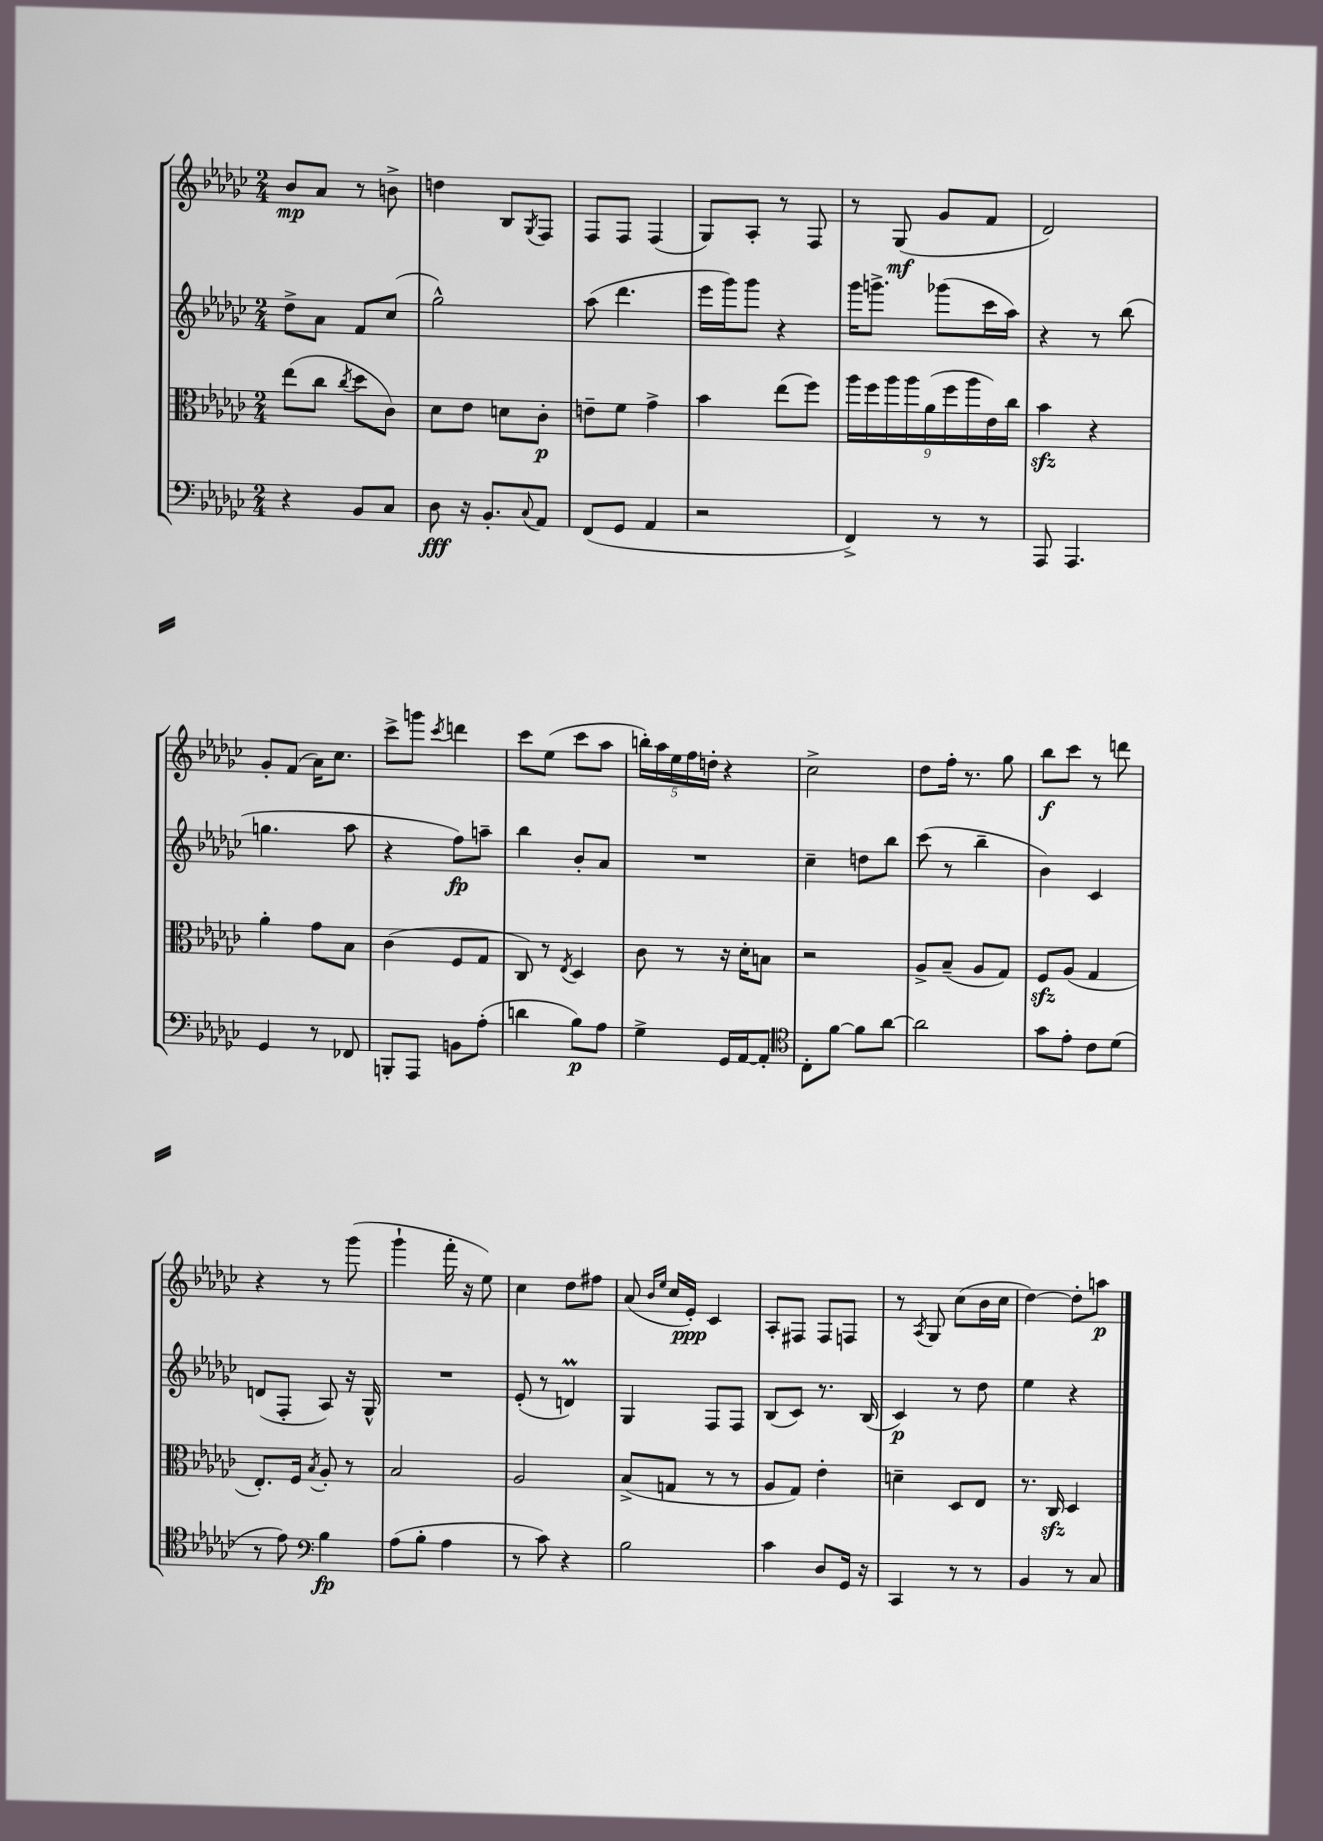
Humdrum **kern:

**kern	**dynam	**kern	**dynam	**kern	**dynam	**kern	**dynam
*part4	*part4	*part3	*part3	*part2	*part2	*part1	*part1
*staff4	*staff4	*staff3	*staff3	*staff2	*staff2	*staff1	*staff1
*clefF4	*	*clefC3	*	*clefG2	*	*clefG2	*
*k[b-e-a-d-g-c-]	*	*k[b-e-a-d-g-c-]	*	*k[b-e-a-d-g-c-]	*	*k[b-e-a-d-g-c-]	*
*M2/4	*	*M2/4	*	*M2/4	*	*M2/4	*
=12	=12	=12	=12	=12	=12	=12	=12
4r	.	(8ee-\L	.	8dd-^\L	.	8b-/L	mp
.	.	8cc-\J	.	8a-\J	.	8a-/J	.
.	.	8qcc-/	.	.	.	.	.
8BB-/L	.	8dd-\L	.	8f/L	.	8r	.
8C-/J	.	8c-\J)	.	(8cc-/J	.	8bn^\	.
=13	=13	=13	=13	=13	=13	=13	=13
8D-\	fff	8d-\L	.	2gg-^^\)	.	4ddn\	.
16r	.	8e-\J	.	.	.	.	.
8.BB-'/L	.	.	.	.	.	.	.
.	.	8dn\L	.	.	.	8B-/L	.
8qqC-/	.	.	.	.	.	8qG-/	.
8AA-/J	.	8c-'\J	p	.	.	8F/J	.
=14	=14	=14	=14	=14	=14	=14	=14
(8FF/L	.	8en~\L	.	(8aa-\	.	8F/L	.
8GG-/J	.	8f\J	.	4.ddd-\	.	8F/J	.
4AA-/	.	4g-^\	.	.	.	(4F/	.
=15	=15	=15	=15	=15	=15	=15	=15
2r	.	4b-\	.	16eee-\LL	.	8G-/L)	.
.	.	.	.	16ggg-\J)	.	.	.
.	.	.	.	8ggg-\J	.	8A-'/J	.
.	.	(8ee-\L	.	4r	.	8r	.
.	.	8ff\J)	.	.	.	8F/	.
=16	=16	=16	=16	=16	=16	=16	=16
4FF^/)	.	18aa-\LL	.	16ggg-\KL	.	8r	.
.	.	18ff\	.	.	.	.	.
.	.	.	.	8.gggn^\J	.	.	.
.	.	18aa-\	.	.	.	.	.
.	.	.	.	.	.	(8G-/	mf
.	.	18aa-\	.	.	.	.	.
.	.	(18a-\	.	.	.	.	.
8r	.	.	.	(8ggg-X\L	.	8g-/L	.
.	.	18ff\	.	.	.	.	.
.	.	18aa-\	.	.	.	.	.
8r	.	.	.	16ccc-\L	.	8f/J	.
.	.	18e-\)	.	.	.	.	.
.	.	.	.	16aa-\JJ)	.	.	.
.	.	18cc-\JJ	.	.	.	.	.
=17	=17	=17	=17	=17	=17	=17	=17
8AAA-/	.	4b-zz\	.	4r	.	2d-/)	.
4.AAA-/	.	.	.	.	.	.	.
.	.	4r	.	8r	.	.	.
.	.	.	.	(8bb-\	.	.	.
!!LO:LB:g=z
=18	=18	=18	=18	=18	=18	=18	=18
4GG-/	.	4a-'\	.	4.ggn\	.	8g-'/L	.
.	.	.	.	.	.	(8f/J	.
8r	.	8g-\L	.	.	.	16a-\KL)	.
.	.	.	.	.	.	8.cc-\J	.
8FF-X/	.	8B-\J	.	8aa-\	.	.	.
=19	=19	=19	=19	=19	=19	=19	=19
8BBBn'/L	.	(4c-\	.	4r	.	8ccc-^\L	.
8AAA-/J	.	.	.	.	.	8gggn\J	.
.	.	.	.	.	.	8qccc-/	.
8BBn\L	.	8F/L	.	8ff\L)	fp	4dddn\	.
(8A-'\J	.	8G-/J	.	8aan~\J	.	.	.
=20	=20	=20	=20	=20	=20	=20	=20
4dn\	.	8C-/)	.	4bb-\	.	8ccc-\L	.
.	.	8r	.	.	.	(8ee-\J	.
.	.	8qE-/	.	.	.	.	.
8B-\L)	p	4D-/	.	8b-'/L	.	8ccc-\L	.
8A-\J	.	.	.	8a-/J	.	8aa-\J	.
=21	=21	=21	=21	=21	=21	=21	=21
4G-^\	.	8c-\	.	2r	.	20bbn'\LL)	.
.	.	.	.	.	.	20aa-\	.
.	.	.	.	.	.	20ee-\	.
.	.	8r	.	.	.	.	.
.	.	.	.	.	.	20ff\	.
.	.	.	.	.	.	20ddn'\JJ	.
16GG-/LL	.	16r	.	.	.	4r	.
[16AA-/J	.	16d-'\KL	.	.	.	.	.
8AA-'/J]	.	8Bn\J	.	.	.	.	.
=22	=22	=22	=22	=22	=22	=22	=22
*clefC4	*	*	*	*	*	*	*
8C-'\L	.	2r	.	4cc-~\	.	2cc-^\	.
[8f\J	.	.	.	.	.	.	.
8f\L]	.	.	.	8ddn\L	.	.	.
[8a-\J	.	.	.	8bb-\J	.	.	.
=23	=23	=23	=23	=23	=23	=23	=23
2a-\]	.	8A-^/L	.	(8ccc-\	.	8dd-\L	.
.	.	(8B-~/J	.	8r	.	16ff'\Jk	.
.	.	.	.	.	.	8.r	.
.	.	8A-/L	.	4bb-~\	.	.	.
.	.	8G-/J)	.	.	.	8gg-\	.
=24	=24	=24	=24	=24	=24	=24	=24
8g-\L	.	8Fzz/L	.	4b-\)	.	8bb-\L	f
8e-'\J	.	(8A-/J	.	.	.	8ccc-\J	.
8c-\L	.	4G-/	.	4c-/	.	8r	.
(8d-\J	.	.	.	.	.	8dddn\	.
!!LO:LB:g=z
=25	=25	=25	=25	=25	=25	=25	=25
8r	.	8.E-'/L)	.	(8dn/L	.	4r	.
8e-\)	.	.	.	8F'/J	.	.	.
.	.	16F/Jk	.	.	.	.	.
*clefF4	*	*	*	*	*	*	*
.	.	8qB-/	.	.	.	.	.
4B-\	fp	8A-'/	.	8A-/)	.	8r	.
.	.	8r	.	16r	.	(8ggg-\	.
.	.	.	.	16G-^^/	.	.	.
=26	=26	=26	=26	=26	=26	=26	=26
(8A-\L	.	2B-/	.	2r	.	4ggg-`\	.
8B-'\J	.	.	.	.	.	.	.
4A-\	.	.	.	.	.	16fff'\	.
.	.	.	.	.	.	16r	.
.	.	.	.	.	.	8ee-\)	.
=27	=27	=27	=27	=27	=27	=27	=27
8r	.	2A-/	.	(8e-'/	.	4cc-\	.
8c-\)	.	.	.	8r	.	.	.
4r	.	.	.	4dnm/)	.	8dd-\L	.
.	.	.	.	.	.	8ff#X\J	.
=28	=28	=28	=28	=28	=28	=28	=28
2B-\	.	(8B-^/L	.	4G-/	.	(8a-/	.
.	.	.	.	.	.	16qqb-/LL	.
.	.	.	.	.	.	16qqee-/JJ	.
.	.	8Gn/J	.	.	.	16cc-/LL	.
.	.	.	.	.	.	16e-'/JJ)	ppp
.	.	8r	.	8F/L	.	4c-/	.
.	.	8r	.	8F/J	.	.	.
=29	=29	=29	=29	=29	=29	=29	=29
4c-\	.	8A-/L	.	(8B-/L	.	8A-'/L	.
.	.	8G-/J)	.	8c-/J)	.	8F#X/J	.
8D-/L	.	4e-'\	.	8.r	.	8F#/L	.
16GG-/Jk	.	.	.	.	.	8Fn/J	.
16r	.	.	.	(16B-/	.	.	.
=30	=30	=30	=30	=30	=30	=30	=30
4CC-/	.	4dn~\	.	4c-/)	p	8r	.
.	.	.	.	.	.	8qA-/	.
.	.	.	.	.	.	8G-/	.
8r	.	8D-/L	.	8r	.	(8cc-\L	.
8r	.	8E-/J	.	8dd-\	.	16b-\L	.
.	.	.	.	.	.	16cc-\JJ	.
=31	=31	=31	=31	=31	=31	=31	=31
4BB-/	.	8.r	.	4ee-\	.	[4dd-\)	.
.	.	16C-zz/	.	.	.	.	.
8r	.	4D-/	.	4r	.	8dd-'\L]	.
8C-/	.	.	.	.	.	8aan\J	p
==	==	==	==	==	==	==	==
*-	*-	*-	*-	*-	*-	*-	*-
